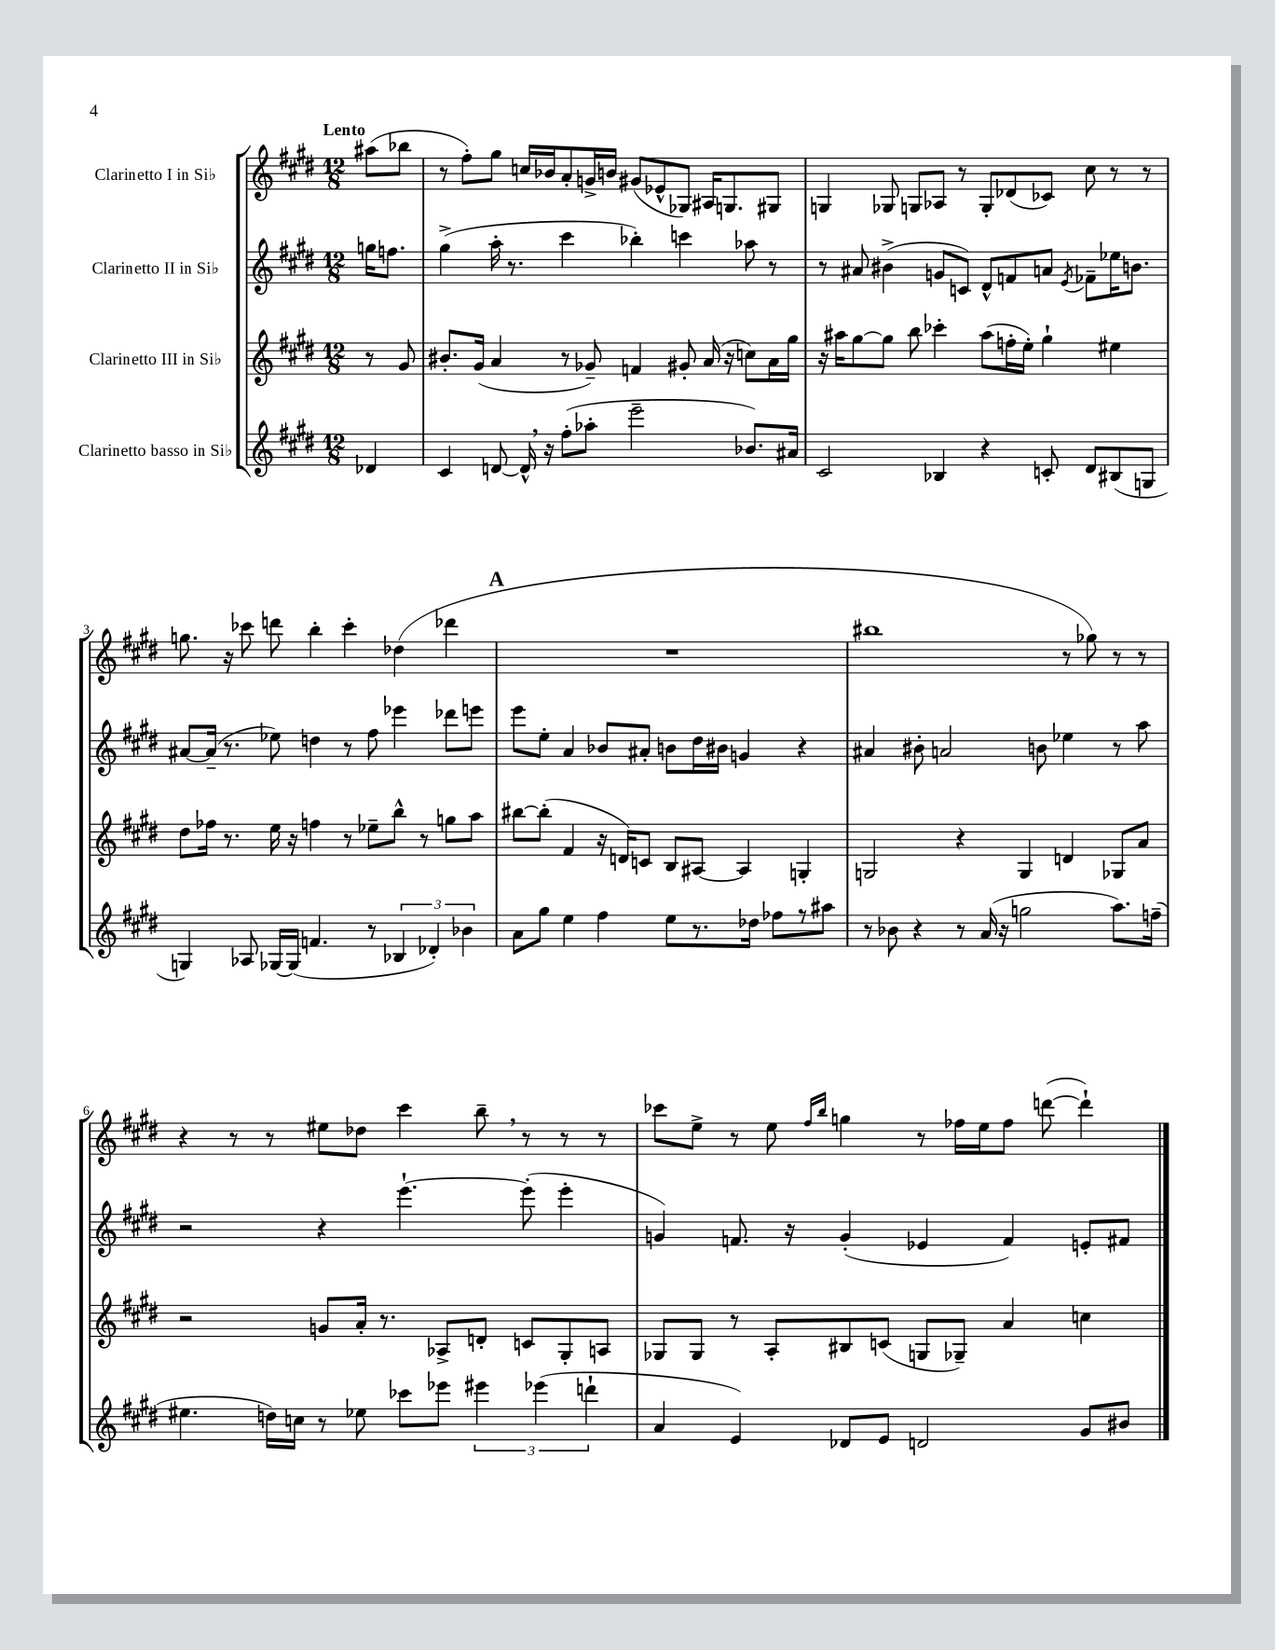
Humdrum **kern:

**kern	**kern	**kern	**kern
*staff4	*staff3	*staff2	*staff1
*clefG2	*clefG2	*clefG2	*clefG2
*k[f#c#g#d#]	*k[f#c#g#d#]	*k[f#c#g#d#]	*k[f#c#g#d#]
*M12/8	*M12/8	*M12/8	*M12/8
4d-	8r	16gg	(8aa#
.	.	8.ff	.
.	8g#	.	8bb-
=	=	=	=
4c#	8.b#'	(4gg#^	8r
.	.	.	8ff#')
.	(16g#	.	.
[8d	4a	16aa'	8gg#
.	.	8.r	.
16d^^]	.	.	16cc
16r	.	.	16b-
(8ff#'	8r	4ccc#	8a'
8aa-'	8g-~)	.	16g^
.	.	.	16b
2eee~	4f	4bb-')	(8g#
.	.	.	8e-^^
.	8g#'	4ccc	8G-)
.	(16a	.	16A#
.	16r	.	8.G
8.b-)	8cc)	8aa-	.
.	16a	8r	8G#
16a#	16gg#	.	.
=	=	=	=
2c#	16r	8r	4G
.	16aa#	.	.
.	[8gg#	8a#	.
.	8gg#]	(4b#^	8G-
.	8bb	.	8G
4B-	4ccc-'	8g	8A-
.	.	8c)	8r
4r	(8aa#	8d#^^	8G'
.	16ff'	8f	(8d-
.	16ee')	.	.
8c'	4gg#`	8a	8c-)
.	.	8qe	.
8d#	.	8f-~	8cc#
(8B#	4ee#	16ee-	8r
.	.	8.b	.
8G	.	.	8r
=	=	=	=
4G)	8dd#	[8a#	8.gg
.	16ff-	(16a#~]	.
.	8.r	8.r	16r
8A-	.	.	8ccc-
[16G-	16ee	8ee-)	8ddd
(16G-]	16r	.	.
4.f	4ff	4dd	4bb'
.	8r	8r	4ccc-'
8r	8ee-~	8ff#	.
6B-	8bb^^	4eee-	(4dd-
.	8r	.	.
6d-')	.	.	.
.	8gg	8ddd-	4ddd-
6b-	.	.	.
.	8aa	8eee	.
=	=	=	=
8a	[8bb#	8eee	1.r
8gg#	(8bb#']	8ee'	.
4ee	4f#	4a	.
4ff#	16r	8b-	.
.	16d)	.	.
.	8c	8a#'	.
8ee	8B	8b	.
8.r	[8A#	16dd#	.
.	.	16b#	.
.	4A#]	4g	.
16dd-	.	.	.
8ff-	.	.	.
8r	4G'	4r	.
8aa#	.	.	.
=	=	=	=
8r	2G	4a#	1bb#
8b-	.	.	.
4r	.	8b#'	.
.	.	2a	.
8r	4r	.	.
(16a	.	.	.
16r	.	.	.
2gg	4G	.	.
.	.	8b	.
.	4d	4ee-	8r
.	.	.	8gg-)
8.aa)	8G-	8r	8r
.	8a	8aa	8r
(16ff~	.	.	.
=	=	=	=
4.ee#	2r	2r	4r
.	.	.	8r
16dd)	.	.	8r
16cc	.	.	.
8r	8g	4r	8ee#
8ee-	16a'	.	8dd-
.	8.r	.	.
8ccc-	.	[4.eee`	4ccc#
8eee-	8A-^	.	.
6eee#	8d'	.	8bb~
.	8c	(8eee']	8r
(6eee-	.	.	.
.	8G#'	4eee'	8r
6ddd`	.	.	.
.	8A	.	8r
=	=	=	=
4a	8G-	4g)	8ccc-
.	8G-	.	8ee^
4e)	8r	8.f	8r
.	8A'	.	8ee
.	.	16r	.
.	.	.	16qqff#
.	.	.	16qqbb
8d-	8B#	(4g'	4gg
8e	(8c	.	.
2d	8G	4e-	8r
.	8G-~)	.	16ff-
.	.	.	16ee
.	4a	4f)	8ff-
.	.	.	([8ddd
8g#	4cc	8e'	4ddd`])
8b#	.	8f#	.
==	==	==	==
*-	*-	*-	*-
